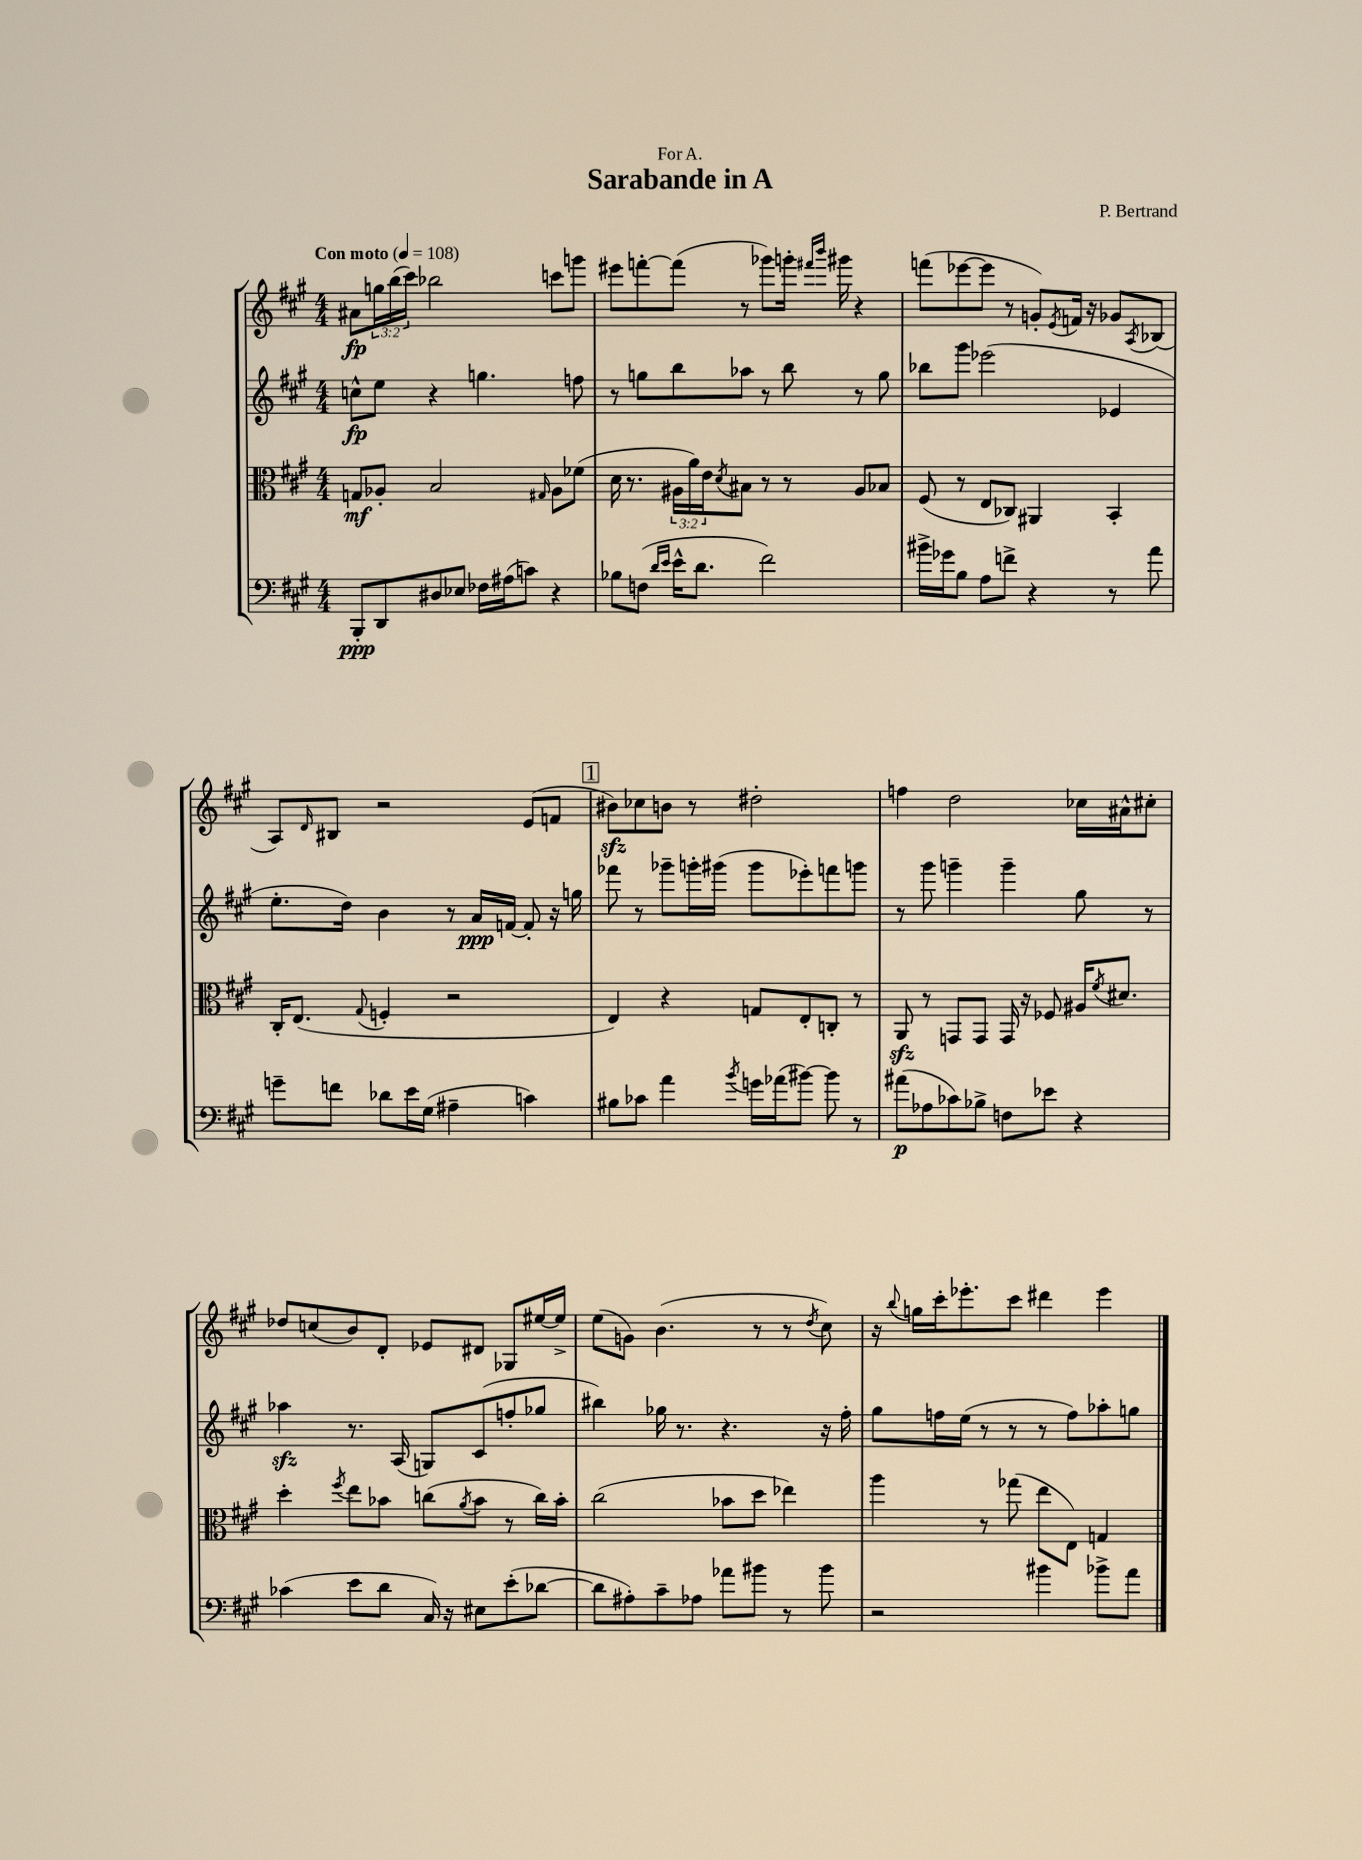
\header { title = "Sarabande in A" composer = "P. Bertrand" dedication = "For A." }
<<
\new StaffGroup <<
\new Staff = "s0" {
    \clef treble \key a \major \numericTimeSignature \time 4/4 \override Staff.TupletNumber.text = #tuplet-number::calc-fraction-text \tempo "Con moto" 4 = 108
    ais'8\fp \tuplet 3/2 { g''16 b''16( cis'''16) } bes''2 c'''8 g'''8 |
    eis'''8 f'''8~-. f'''8( r8 ges'''8) g'''16-. \grace { fis'''16 b'''16 } gis'''16 r4 |
    f'''8( ees'''8~ ees'''8 r8 g'8-.) \acciaccatura { e'8 } f'16 r16 ges'8 \acciaccatura { a8 } bes8( |
    a8) \grace { d'16 } bis8 r2 e'8( f'8 |
    \mark \markup { \box "1" } bis'8\sfz) ces''8 b'8 r8 dis''2-. |
    f''4 d''2 ces''16 ais'16-^ cis''8-. |
    des''8 c''8( b'8) d'8-. ees'8 dis'8 ges8 eis''16~ eis''16-> |
    e''8( g'8) b'4.( r8 r8 \acciaccatura { d''8 } cis''8) |
    r16 \appoggiatura { b''8 } g''16 cis'''16-. ees'''8.-. cis'''8 dis'''4 ees'''4 \bar "|." |
}
\new Staff = "s1" {
    \clef treble \key a \major \numericTimeSignature \time 4/4
    c''8-^\fp e''8 r4 g''4. f''8 |
    r8 g''8 b''8 aes''8 r8 b''8 r8 g''8 |
    bes''8 gis'''8 ees'''2( ees'4 |
    e''8.-. d''16) b'4 r8 a'16\ppp f'16~ f'8-. r16 g''16 |
    \mark \markup { \box "1" } fes'''8 r8 ges'''8-- g'''16-. gis'''16( gis'''8 ees'''8-.) f'''8 g'''8 |
    r8 gis'''8 g'''4-- g'''4-- gis''8 r8 |
    aes''4\sfz r8. a16( g8) cis'8( f''8-. ges''8 |
    bis''4) ges''16 r8. r4. r16 fis''16-. |
    gis''8 f''16 e''16( r8 r8 r8 f''8) aes''8-. g''8 \bar "|." |
}
\new Staff = "s2" {
    \clef alto \key a \major \numericTimeSignature \time 4/4 \override Staff.TupletNumber.text = #tuplet-number::calc-fraction-text
    g8\mf aes8-. b2 \grace { gis16 } aes8 fes'8( |
    d'16 r8. \tuplet 3/2 { ais16 a'16) e'16 } \acciaccatura { d'8 } bis8 r8 r8 ais8 bes8 |
    fis8( r8 e8 ces8) ais,4 b,4-. |
    cis16-. e8.( \appoggiatura { gis8 } f4-. r2 |
    \mark \markup { \box "1" } e4) r4 g8 e8-. c8-. r8 |
    a,8\sfz r8 g,8 g,8 g,16 r16 fes8 ais16 \acciaccatura { fis'8 } dis'8. |
    d''4-. \acciaccatura { fis''8 } e''8 bes'8 c''8( \acciaccatura { a'8 } bes'8 r8 c''16) bes'16-. |
    cis''2( bes'8 d''8 ees''4) |
    a''4 r8 ges''8( e''8 e8) g4 \bar "|." |
}
\new Staff = "s3" {
    \clef bass \key a \major \numericTimeSignature \time 4/4
    b,,8-.\ppp d,8 dis8 ees8 fes16 ais16( c'8) r4 |
    bes8 f8( \grace { d'16 e'16 } e'16-^ d'8. fis'2) |
    bis'16-> ges'16 b8 a8 f'8-> r4 r8 a'8 |
    g'8-- f'8 des'8 e'16 gis16( ais4-- c'4) |
    \mark \markup { \box "1" } bis8 ces'8 a'4 \acciaccatura { b'8 } g'16 aes'16( bis'8~) bis'8 r8 |
    ais'8\p( aes8 ces'8) bes8-> f8 ees'8 r4 |
    ces'4( e'8 d'8 cis16) r16 eis8 e'8-.( des'8~ |
    des'8 ais8-.) cis'8-- aes8 aes'8 bis'8 r8 bis'8 |
    r2 bis'4 bes'8-> a'8 \bar "|." |
}
>>
>>
\layout { \context { \Score \remove "Bar_number_engraver" } }
